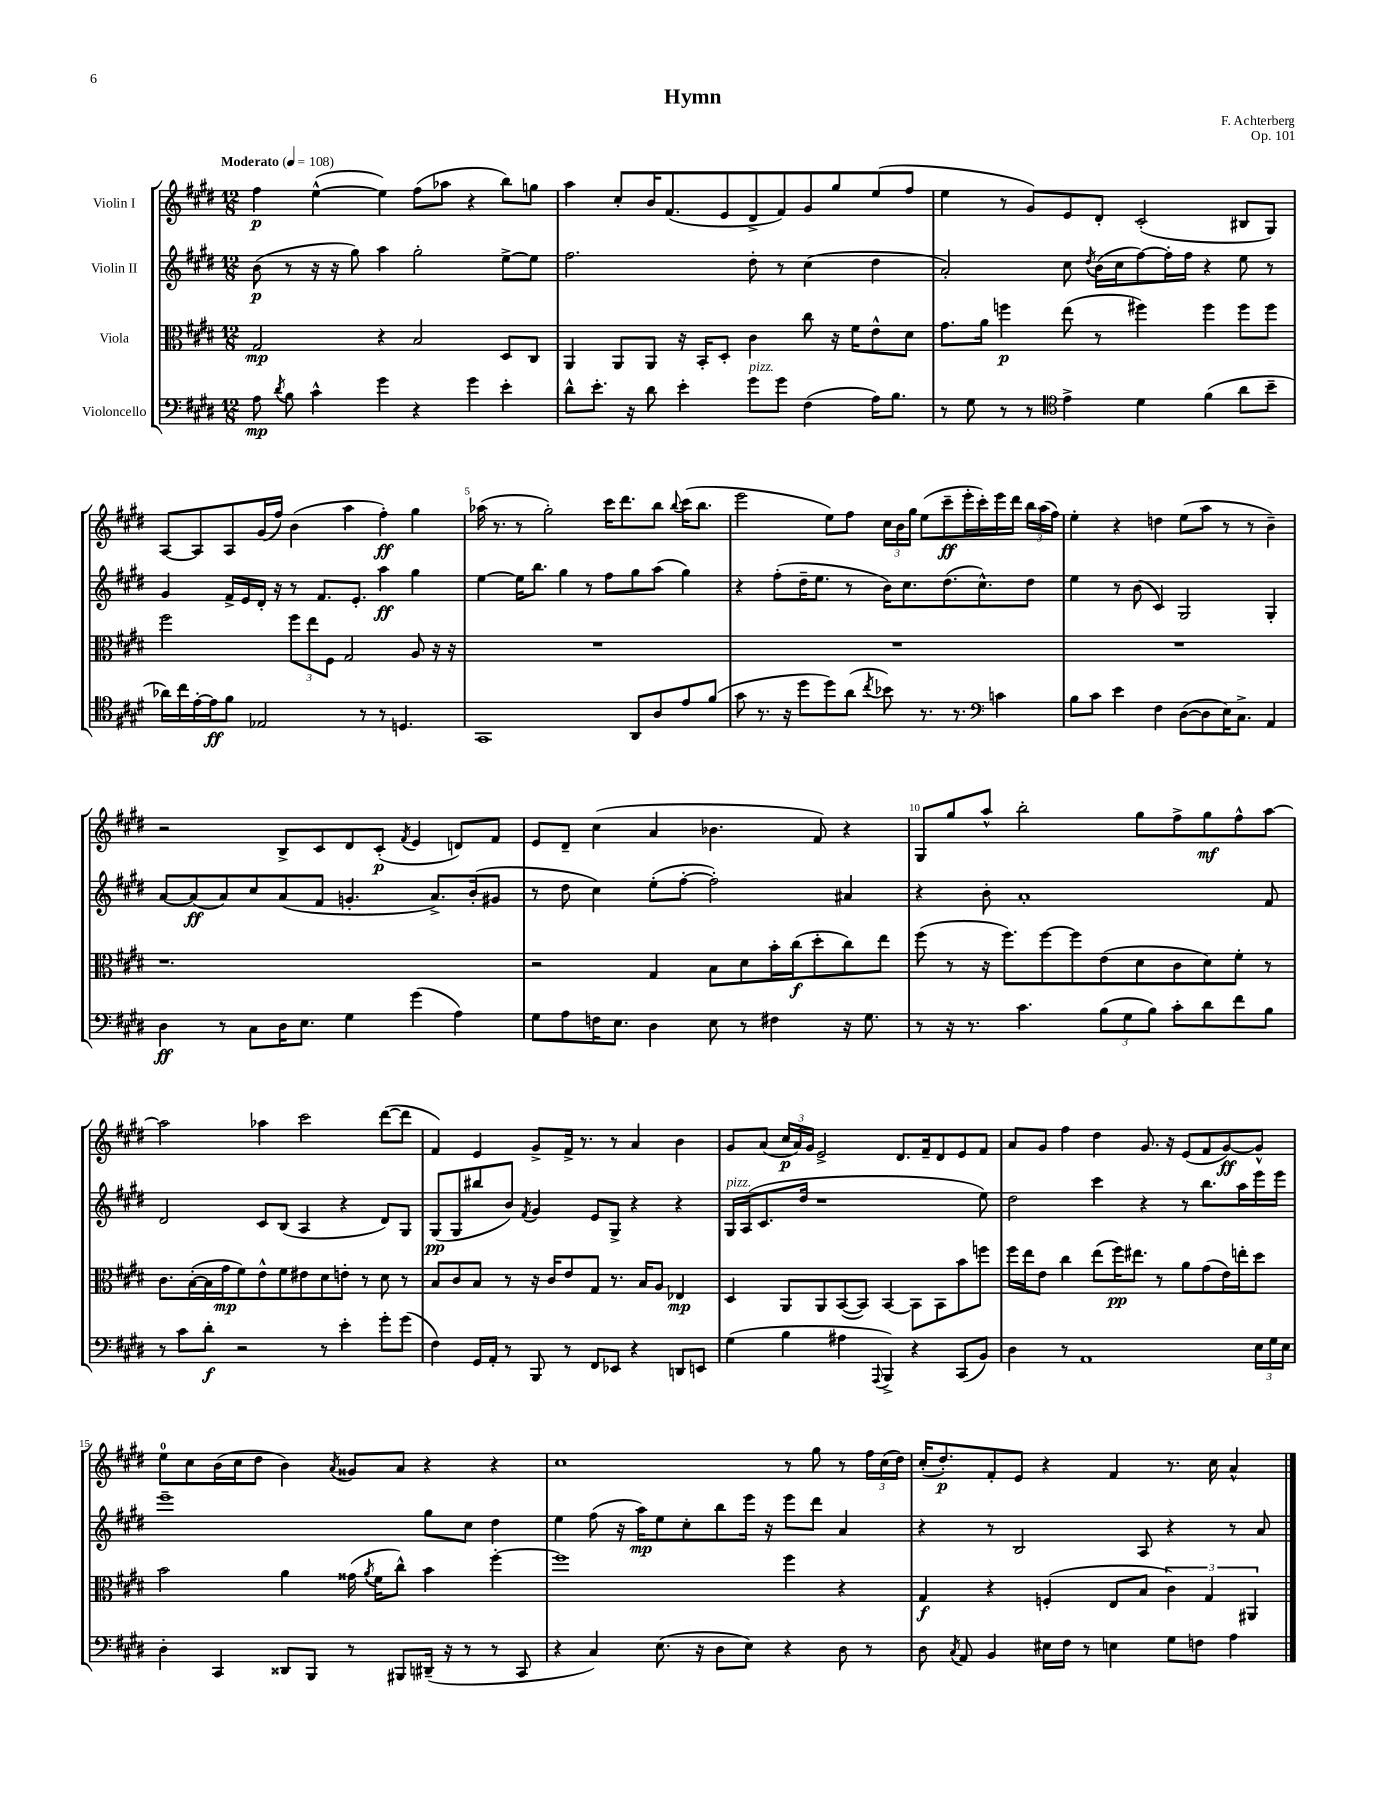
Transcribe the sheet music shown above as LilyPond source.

\header { title = "Hymn" composer = "F. Achterberg" opus = "Op. 101" }
<<
\new StaffGroup <<
\new Staff = "s0" \with { instrumentName = "Violin I" } {
    \clef treble \key e \major \numericTimeSignature \time 12/8 \tempo "Moderato" 4 = 108
    \autoBeamOff fis''4\p e''4~-^( e''4) fis''8[( aes''8] r4 b''8[) g''8] |
    a''4 cis''8[-. b'16 fis'8.( e'8 dis'8-> fis'8) gis'8 gis''8 e''8( fis''8] |
    e''4 r8 gis'8[) e'8 dis'8]-. cis'2-.( bis8[ gis8]) |
    a8[~ a8 a8 gis'16( fis''16]) b'4( a''4 fis''4-.\ff) gis''4 |
    aes''16( r8. r8 gis''2-.) cis'''16[ dis'''8. b''8] \appoggiatura { b''8 } cis'''16[( b''8.] |
    e'''2 e''8[) fis''8] \tuplet 3/2 { cis''16[ b'16 gis''16] } e''8[( cis'''8--\ff e'''16-. cis'''16-.) e'''16 dis'''16] \tuplet 3/2 { b''16[ a''16( fis''16]) } |
    e''4-. r4 d''4 e''8[( a''8] r8 r8 b'4--) |
    r2 b8[-> cis'8 dis'8 cis'8]-.\p( \acciaccatura { fis'8 } e'4 d'8[) fis'8] |
    e'8[ dis'8]-- cis''4( a'4 bes'4. fis'8) r4 |
    gis8[ gis''8 a''8]-^ b''2-. gis''8[ fis''8-> gis''8\mf fis''8-^ a''8]~ |
    a''2 aes''4 cis'''2 dis'''8[~( dis'''8] |
    fis'4) e'4 gis'8[-> fis'16]-> r8. r8 a'4 b'4 |
    gis'8[ a'8]( \tuplet 3/2 { cis''16[\p a'16) gis'16] } e'2-> dis'8.[ fis'16-- dis'8 e'8 fis'8] |
    a'8[ gis'8] fis''4 dis''4 gis'8. r16 e'8[( fis'8 gis'8~\ff) gis'8]-^ |
    e''8[-0 cis''8 b'16( cis''16 dis''8] b'4) \acciaccatura { a'8 } gisis'8[ a'8] r4 r4 |
    cis''1 r8 gis''8 r8 \tuplet 3/2 { fis''16[ cis''16( dis''16]) } |
    cis''16[-.( dis''8.-.\p) fis'8-. e'8] r4 fis'4 r8. cis''16 a'4-^ \bar "|." |
}
\new Staff = "s1" \with { instrumentName = "Violin II" } {
    \clef treble \key e \major \numericTimeSignature \time 12/8
    \autoBeamOff b'8\p( r8 r16 r16 gis''8) a''4 gis''2-. e''8[~-> e''8] |
    fis''2. dis''8-. r8 cis''4( dis''4 |
    a'2-.) cis''8 \acciaccatura { dis''8 } b'16[( cis''16 fis''8~) fis''16-. fis''16] r4 e''8 r8 |
    gis'4 fis'16[-> e'16 dis'16]-. r16 r8 fis'8.[ e'8.]-. a''4\ff gis''4 |
    e''4~ e''16[ b''8.] gis''4 r8 fis''8[ gis''8 a''8]( gis''4) |
    r4 fis''8[-.( dis''16-- e''8.] r8 b'16[) cis''8. dis''8.( cis''8.-^) dis''8] |
    e''4 r8 b'8( cis'4) gis2 gis4-. |
    a'8[~ a'8\ff( a'8) cis''8 a'8( fis'8] g'4.-. a'8.[->) b'16-.( gis'8] |
    r8 dis''8 cis''4) e''8[-.( fis''8]~-. fis''2-.) ais'4 |
    r4 b'8-. a'1-. fis'8 |
    dis'2 cis'8[ b8]( a4 r4 dis'8[) gis8] |
    gis8[\pp( gis8 bis''8 b'8]) \acciaccatura { fis'8 } gis'4 e'8[ gis8]-> r4 r4 |
    gis16[^\markup { \italic "pizz." } a16( cis'8. dis''16] r1 e''8) |
    dis''2 cis'''4 r4 r8 b''8.[ a''16 e'''16 e'''16] |
    e'''1-- gis''8[ cis''8] dis''4 |
    e''4 fis''8( r16 a''16[\mp) e''8 cis''8-. b''8 e'''16] r16 e'''8[ dis'''8] a'4 |
    r4 r8 b2 a8 r4 r8 a'8 \bar "|." |
}
\new Staff = "s2" \with { instrumentName = "Viola" } {
    \clef alto \key e \major \numericTimeSignature \time 12/8
    \autoBeamOff gis2\mp r4 b2 dis8[ cis8] |
    a,4 a,8[ a,8] r16 b,16[-. dis8]-. cis'4 cis''8 r16 fis'16[ e'8-^ dis'8] |
    gis'8.[ a'16] f''4\p e''8( r8 fis''4) fis''4 fis''8[ fis''8] |
    fis''2 \tuplet 3/2 { fis''8[ e''8 fis8] } gis2 a8 r16 r16 |
    R1. |
    R1. |
    R1. |
    r1. |
    r2 gis4 b8[ dis'8 b'16-. cis''16\f( dis''8-. cis''8) e''8] |
    fis''8( r8 r16 fis''8.[) fis''8~ fis''8 e'8( dis'8 cis'8 dis'8) fis'8]-. r8 |
    cis'8.[ b16~-.( b16 gis'16\mp fis'8) e'8-^ fis'8 eis'8 dis'8 e'8]-. r8 dis'8 r8 |
    b8[ cis'8 b8] r8 r16 cis'16[ e'8 gis8] r8. b16[ a8] ees4\mp |
    dis4 a,8[ a,8 b,8~( b,8]) b,4~ b,8[ b,8 b'8 f''8] |
    fis''16[ e''16 e'8] cis''4 e''8[( fis''16\pp) eis''8.] r8 a'8[ gis'8( e'16) e''16-. dis''8] |
    b'2 a'4 gisis'16( \acciaccatura { a'8 } fis'16[ cis''8]-^) b'4 fis''4~-. |
    fis''1 fis''4 r4 |
    gis4\f r4 f4-.( e8[ b8] \tuplet 3/2 { cis'4) gis4 ais,4 } \bar "|." |
}
\new Staff = "s3" \with { instrumentName = "Violoncello" } {
    \clef bass \key e \major \numericTimeSignature \time 12/8
    \autoBeamOff a8\mp \acciaccatura { dis'8 } b8 cis'4-^ gis'4 r4 gis'4 e'4-. |
    dis'8[-^ e'8.]-. r16 dis'8 e'4-. gis'8[^\markup { \italic "pizz." } gis'8] fis4( a16[) b8.] |
    r8 gis8 r8 r8 \clef tenor e'4-> dis'4 fis'4( a'8[ b'8]-- |
    aes'16[) cis''16 e'16~-. e'16\ff fis'8] ees2 r8 r8 d4. |
    gis,1 a,8[ a8 e'8 fis'8]( |
    gis'8 r8. r16 dis''8[ dis''8) a'8]( \acciaccatura { cis''8 } bes'8) r8. r8. \clef bass c'4 |
    b8[ cis'8] e'4 fis4 dis8[~( dis8 e16) cis8.]-> a,4 |
    dis4\ff r8 cis8[ dis16 e8.] gis4 gis'4( a4) |
    gis8[ a8 f16 e8.] dis4 e8 r8 fis4 r16 gis8. |
    r8 r16 r8. cis'4. \tuplet 3/2 { b8[( gis8 b8]) } cis'8[-. dis'8 fis'8 b8] |
    r8 cis'8[ dis'8]-.\f r2 r8 e'4-. gis'8[-. gis'8]( |
    fis4) gis,16[ a,16]-. r8 b,,8 r8 fis,8[ ees,8] r4 d,8[ e,8] |
    gis4( b4 ais4 \appoggiatura { a,,8 } b,,4->) r4 cis,8[( b,8]) |
    dis4 r8 a,1 \tuplet 3/2 { e16[ gis16 e16] } |
    dis4-. cis,4 disis,8[ b,,8] r8 bis,,8[ dis,16]--( r16 r8 r8 cis,8 |
    r4 cis4) e8.( r16 dis8[ e8]) r4 dis8 r8 |
    dis8 \acciaccatura { cis8 } a,8 b,4 eis16[ fis16] r8 e4 gis8[ f8] a4 \bar "|." |
}
>>
>>
\layout { \context { \Score \override BarNumber.break-visibility = ##(#f #t #t) barNumberVisibility = #(every-nth-bar-number-visible 5) } }
